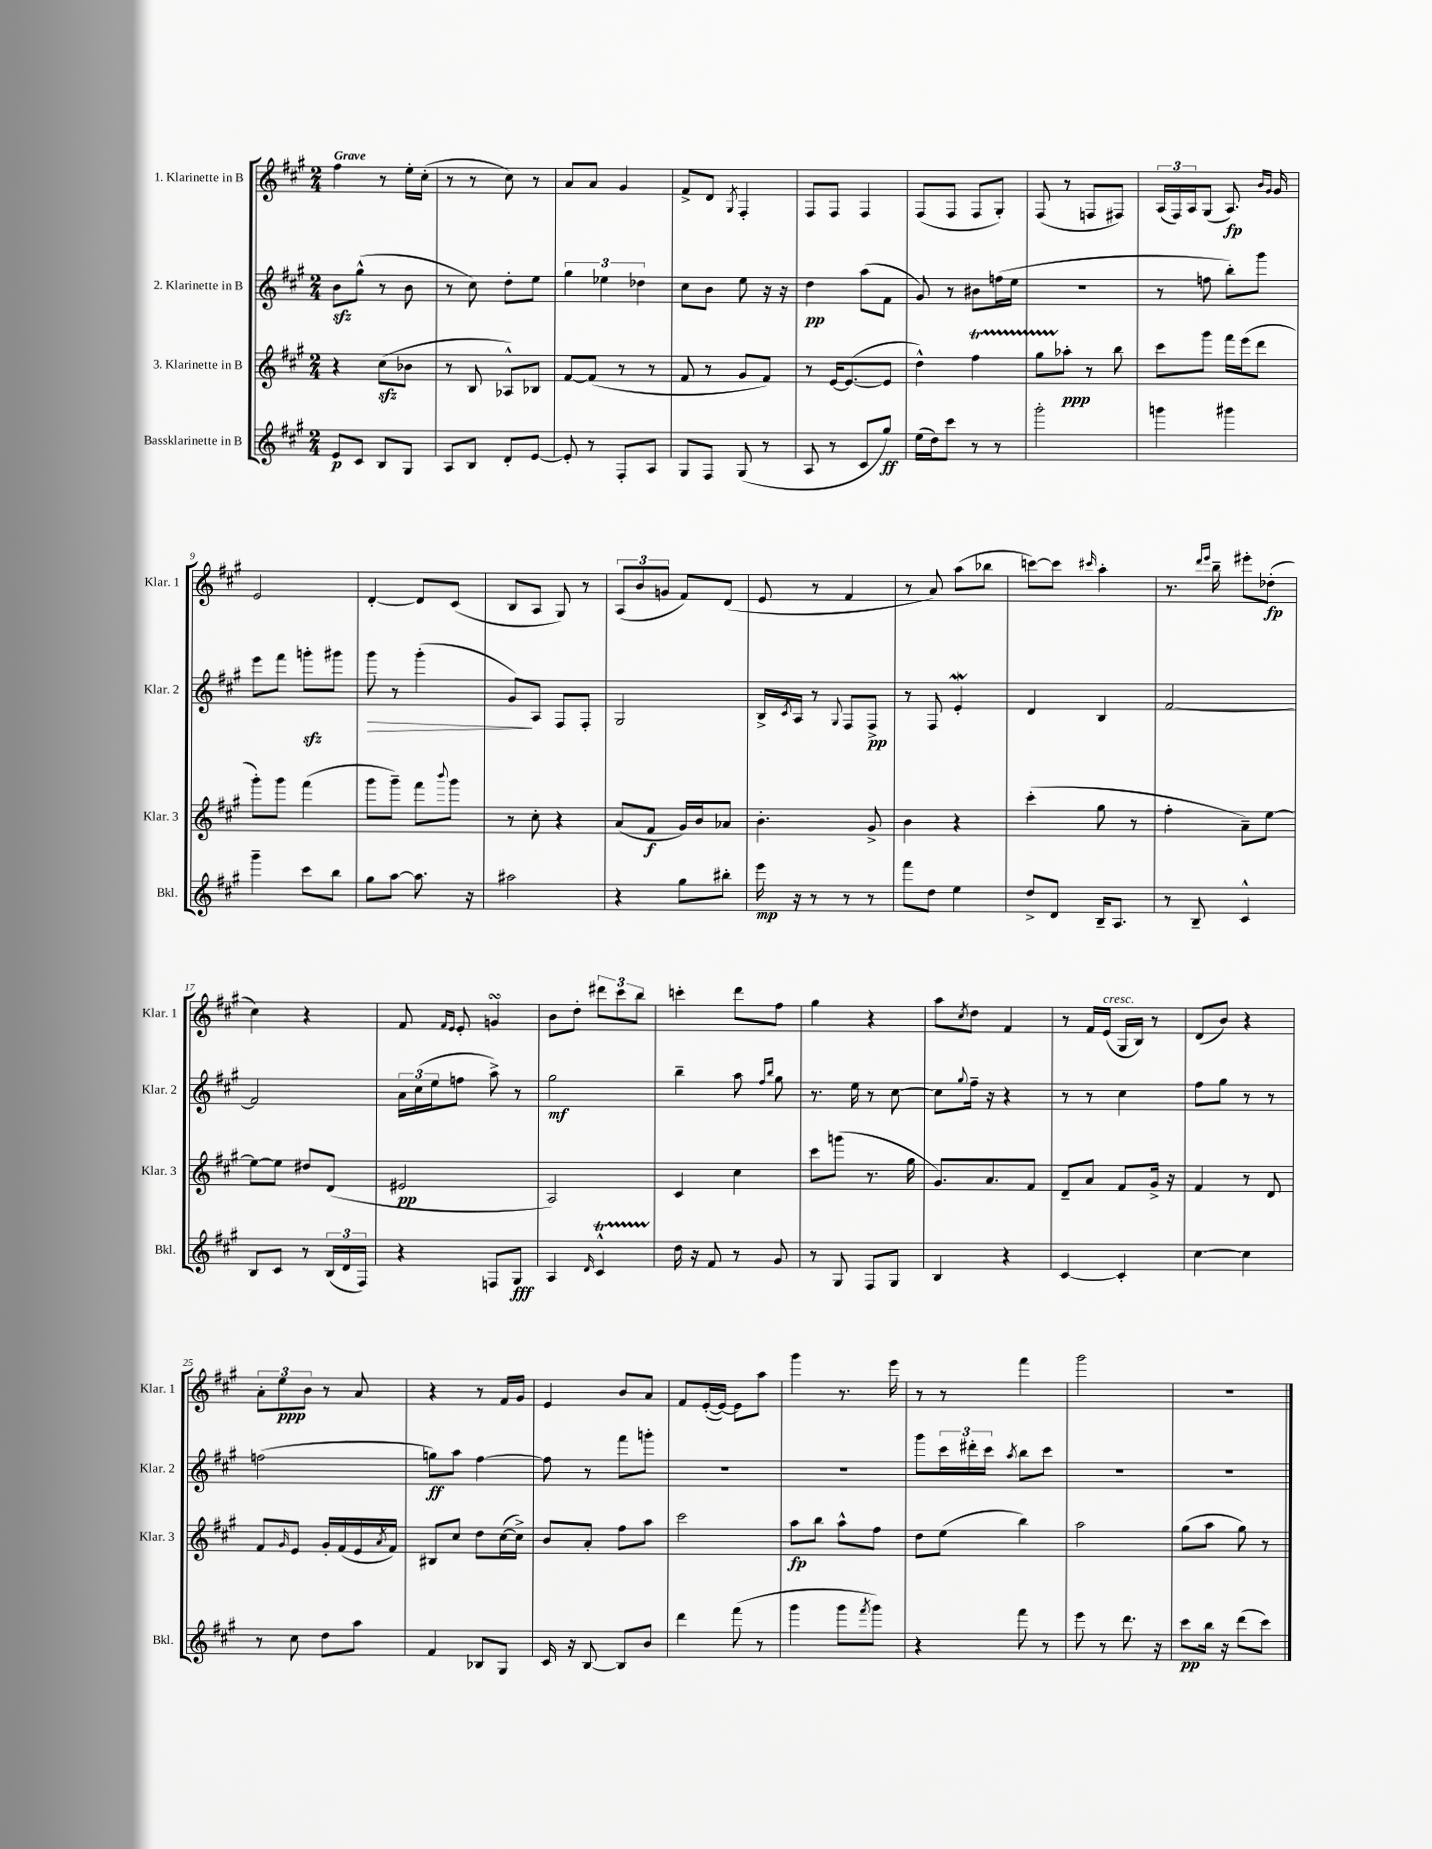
<<
\new StaffGroup <<
\new Staff = "s0" \with { instrumentName = "1. Klarinette in B" shortInstrumentName = "Klar. 1" } {
    \clef treble \key a \major \numericTimeSignature \time 2/4 \tempo "Grave"
    fis''4 r8 e''16-. cis''16-.( |
    r8 r8 cis''8) r8 |
    a'8 a'8 gis'4 |
    fis'8-> d'8 \acciaccatura { gis8 } fis4-. |
    fis8 fis8 fis4 |
    fis8( fis8 fis8 gis8-.) |
    fis8( r8 f8 fis8) |
    \tuplet 3/2 { a16( fis16) a16 } gis8( a8.\fp) \grace { b'16 gis'16 } gis'16 |
    e'2 |
    d'4~-. d'8 cis'8( |
    b8 a8 gis8) r8 |
    \tuplet 3/2 { a8( b'8 g'8 } fis'8) d'8( |
    e'8 r8 fis'4 |
    r8 a'8) a''8( bes''8 |
    c'''8~) c'''8 \grace { cis'''16 } a''4-. |
    r8. \grace { d'''16 e'''16 } b''16-- eis'''8-. des''8-.\fp( |
    cis''4) r4 |
    fis'8 \grace { fis'16 e'16 } e'8-. g'4\turn |
    b'8 d''8-. \tuplet 3/2 { dis'''8 cis'''8 b''8 } |
    c'''4-. d'''8 fis''8 |
    gis''4 r4 |
    a''8 \acciaccatura { cis''8 } d''8 fis'4 |
    r8 fis'16 e'16^\markup { \italic "cresc." }( gis16 b16) r8 |
    d'8( b'8) r4 |
    \tuplet 3/2 { a'8-. e''8\ppp b'8 } r8 a'8 |
    r4 r8 fis'16 gis'16 |
    e'4 b'8 a'8 |
    fis'8 e'16~-.( e'16~) e'8 a''8 |
    gis'''4 r8. e'''16 |
    r8 r8 fis'''4 |
    gis'''2 |
    R2 \bar "|." |
}
\new Staff = "s1" \with { instrumentName = "2. Klarinette in B" shortInstrumentName = "Klar. 2" } {
    \clef treble \key a \major \numericTimeSignature \time 2/4
    b'8\sfz gis''8-^( r8 b'8 |
    r8 cis''8) d''8-. e''8 |
    \tuplet 3/2 { gis''4 ees''4 des''4 } |
    cis''8 b'8 e''8 r16 r16 |
    d''4\pp a''8( fis'8 |
    gis'8) r8 bis'8 f''16( e''16 |
    R2 |
    r8 f''8 b''8-.) gis'''8 |
    e'''8 fis'''8 g'''8-.\sfz gis'''8 |
    gis'''8\> r8 gis'''4-.( |
    gis'8\!) a8 fis8 fis8-. |
    gis2 |
    b16-> \acciaccatura { cis'8 } a16 r8 \appoggiatura { gis8 } fis8 fis8->\pp |
    r8 fis8 e'4-.\mordent |
    d'4 b4 |
    fis'2~ |
    fis'2 |
    \tuplet 3/2 { a'16 cis''16( e''16 } f''8 a''8->) r8 |
    gis''2\mf |
    b''4-- a''8 \grace { fis''16 b''16 } gis''8 |
    r8. e''16 r8 cis''8~ |
    cis''8 \appoggiatura { gis''8 } fis''16-- r16 r4 |
    r8 r8 cis''4 |
    fis''8 gis''8 r8 r8 |
    f''2( |
    g''8\ff) a''8 fis''4~ |
    fis''8 r8 fis'''8 g'''8-. |
    R2 |
    R2 |
    gis'''8 \tuplet 3/2 { cis'''16 dis'''16-. cis'''16 } \acciaccatura { a''8 } b''8 cis'''8 |
    R2 |
    R2 \bar "|." |
}
\new Staff = "s2" \with { instrumentName = "3. Klarinette in B" shortInstrumentName = "Klar. 3" } {
    \clef treble \key a \major \numericTimeSignature \time 2/4
    r4 cis''8\sfz( bes'8 |
    r8 b8 aes8-^) bes8 |
    fis'8~ fis'8( r8 r8 |
    fis'8 r8 gis'8 fis'8) |
    r8 e'16~ e'8.~( e'8 |
    d''4-^) fis''4\startTrillSpan |
    gis''8 aes''8-.\stopTrillSpan\ppp r8 b''8 |
    cis'''8 gis'''8 fis'''16 e'''16( d'''8 |
    gis'''8-.) gis'''8 fis'''4( |
    gis'''8 gis'''8--) fis'''8 \appoggiatura { b'''8 } gis'''8 |
    r8 cis''8-. r4 |
    a'8( fis'8\f gis'16) b'16 aes'8 |
    b'4.-. gis'8-> |
    b'4 r4 |
    cis'''4-.( gis''8 r8 |
    fis''4-. a'8--) e''8~ |
    e''8~ e''8 dis''8 d'8( |
    eis'2\pp |
    a2) |
    cis'4 cis''4 |
    cis'''8 g'''8( r8. gis''16 |
    gis'8.) a'8. fis'8 |
    d'8-- a'8 fis'8 gis'16-> r16 |
    fis'4 r8 d'8 |
    fis'8 \grace { gis'16 } e'8 gis'16-. fis'16( e'16 \acciaccatura { a'8 } fis'16) |
    bis8 cis''8 d''8 cis''16~( cis''16->) |
    b'8 a'8-. fis''8 a''8 |
    cis'''2 |
    a''8\fp b''8 a''8-^ fis''8 |
    d''8 e''8( b''4) |
    a''2 |
    gis''8( a''8 gis''8) r8 \bar "|." |
}
\new Staff = "s3" \with { instrumentName = "Bassklarinette in B" shortInstrumentName = "Bkl." } {
    \clef treble \key a \major \numericTimeSignature \time 2/4
    e'8\p cis'8 b8 gis8 |
    a8 b8 d'8-. e'8~ |
    e'8-. r8 fis8-. a8 |
    gis8 fis8 gis8( r8 |
    a8 r8 cis'8 gis''8\ff) |
    e''16( d''16) cis'''8 r8 r8 |
    gis'''2-. |
    g'''4 gis'''4 |
    gis'''4-- cis'''8 b''8 |
    gis''8 a''8~ a''8. r16 |
    ais''2 |
    r4 gis''8 bis''8-. |
    e'''16\mp r16 r8 r8 r8 |
    fis'''8 d''8 e''4 |
    d''8-> d'8 b16-- a8. |
    r8 b8-- cis'4-^ |
    b8 cis'8 r8 \tuplet 3/2 { b16( d'16 fis16) } |
    r4 f8 gis8\fff |
    a4 \grace { d'16 } cis'4-^\startTrillSpan |
    d''16\stopTrillSpan r16 fis'8 r8 gis'8 |
    r8 gis8 fis8 gis8 |
    b4 r4 |
    cis'4~ cis'4-. |
    cis''4~ cis''4 |
    r8 cis''8 d''8 a''8 |
    fis'4 bes8 gis8 |
    cis'16 r16 b8~ b8 b'8 |
    d'''4 fis'''8( r8 |
    gis'''4 gis'''8 \acciaccatura { fis'''8 } gis'''8) |
    r4 fis'''8 r8 |
    e'''8 r8 d'''8. r16 |
    cis'''8\pp b''16 r16 d'''8( cis'''8) \bar "|." |
}
>>
>>
